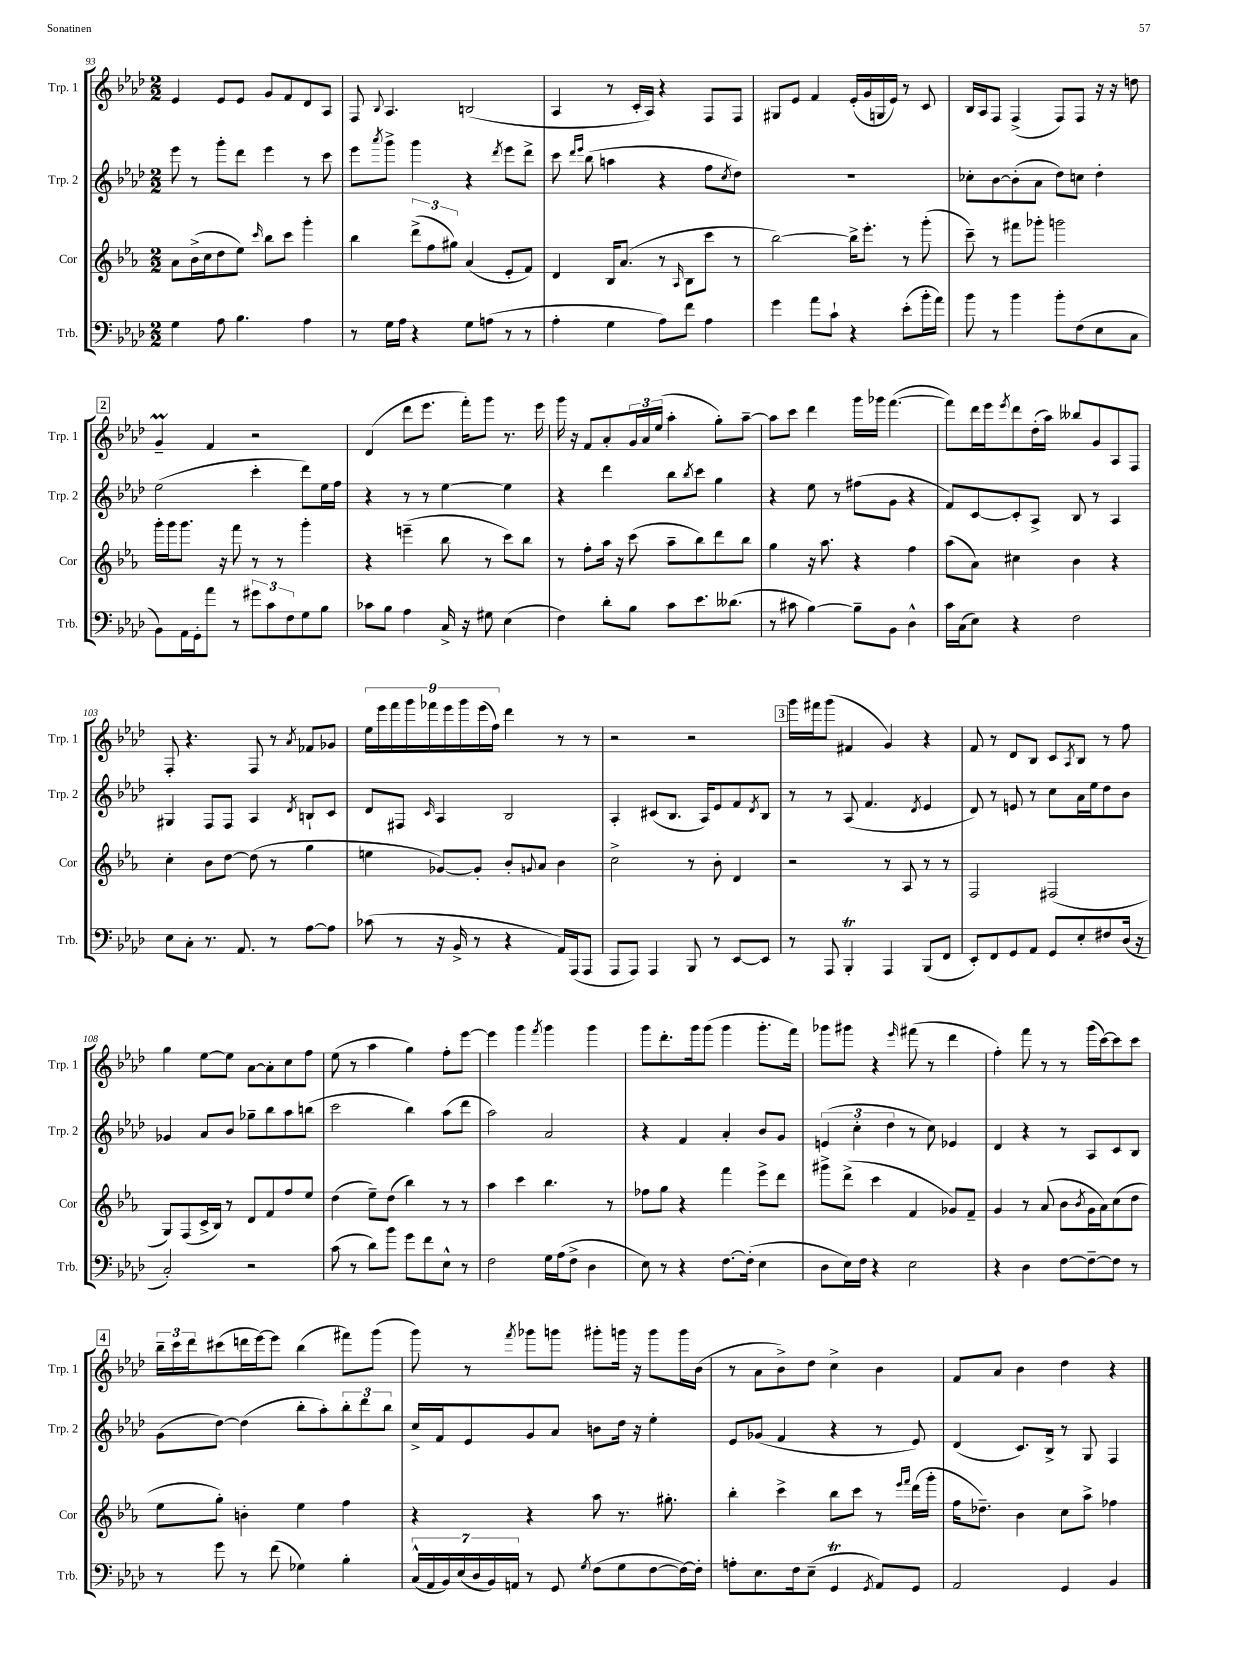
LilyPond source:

<<
\new StaffGroup <<
\new Staff = "s0" \with { instrumentName = "Trp. 1" shortInstrumentName = "Trp. 1" } {
    \clef treble \key aes \major \numericTimeSignature \time 2/2
    ees'4 ees'8 ees'8 g'8 f'8 des'8 aes8 |
    f8 \appoggiatura { bes8 } aes4. b2( |
    aes4 r8 c'16-. aes16) r4 f8 f8 |
    gis8 ees'8 f'4 ees'16-.( g'16 g16 ees'16) r8 c'8 |
    bes16 aes16 f8 f4->( f8) f8 r16 r16 d''8 |
    \mark \markup { \box "2" } g'4--\prall f'4 r2 |
    des'4( des'''8 ees'''8. f'''16-.) g'''8 r8. ees'''16 |
    g'''16 r16 f'8 aes'8-. \tuplet 3/2 { g'16 aes'16 ees''16( } aes''4-. g''8-.) aes''8~-- |
    aes''8 c'''8 des'''4 g'''16 ges'''16 f'''4.~( |
    f'''8) des'''16 ees'''16 \acciaccatura { ees'''8 } des'''8 des''16-.( aes''16) beses''8 g'8 aes8 f8 |
    f8-. r4. f8 r8 \acciaccatura { aes'8 } fes'8 ges'8 |
    \tuplet 9/8 { ees''16 ees'''16 f'''16 g'''16 fes'''16 ees'''16 g'''16 ees'''16( f''16) } des'''4 r8 r8 |
    r2 r2 |
    \mark \markup { \box "3" } g'''16 fis'''16 g'''8( fis'4 g'4) r4 |
    f'8 r8 des'8 bes8 c'8 \acciaccatura { aes8 } bes8 r8 f''8 |
    g''4 ees''8~ ees''8 aes'8~ aes'8-. c''8 f''8 |
    ees''8( r8 aes''4 g''4) f''8-. ees'''8~ |
    ees'''4 g'''4 \acciaccatura { f'''8 } g'''4 g'''4 |
    g'''8 des'''8.-. g'''16 g'''8( g'''4 g'''8.-. f'''16) |
    ges'''8 gis'''8 r4 \grace { ees'''16 } fis'''8( r8 des'''4 |
    f''4-.) f'''8 r8 r8 g'''16( c'''16~) c'''8 c'''8 |
    \mark \markup { \box "4" } \tuplet 3/2 { bes''16-- c'''16 des'''16 } cis'''8( d'''16 ees'''16~) ees'''8 bes''4( fis'''8) g'''8( |
    g'''8) r8 \acciaccatura { f'''8 } ges'''8 g'''8 gis'''8-. g'''16 r16 g'''8 g'''16 bes'16( |
    r8 aes'8 bes'8->) des''8 c''4-> bes'4 |
    f'8 aes'8 bes'4 des''4 r4 \bar "|." |
}
\new Staff = "s1" \with { instrumentName = "Trp. 2" shortInstrumentName = "Trp. 2" } {
    \clef treble \key aes \major \numericTimeSignature \time 2/2
    ees'''8 r8 g'''8-. des'''8 ees'''4 r8 c'''8 |
    ees'''8 \acciaccatura { aes'''8 } g'''8-> g'''4 r4 \acciaccatura { des'''8 } ees'''8 des'''8-> |
    c'''8 \grace { des'''16 ees'''16 } bes''8( a''4 r4 f''8 \acciaccatura { c''8 } des''8) |
    R1 |
    ces''8-. bes'8~ bes'8-.( aes'8 des''8) c''8 des''4-. |
    \mark \markup { \box "2" } ees''2( c'''4-. des'''8) ees''16 f''16 |
    r4 r8 r8 ees''4~ ees''4 |
    r4 des'''4 bes''8 \acciaccatura { bes''8 } c'''8 g''4 |
    r4 ees''8 r8 fis''8( g'8 r4 |
    f'8) c'8~ c'8-. aes8-> bes8 r8 aes4 |
    gis4 f8 f8 aes4 \acciaccatura { des'8 } b8-! c'8 |
    des'8 fis8 \grace { c'16 } aes4 bes2 |
    aes4-. cis'8( bes8. aes16) ees'8 f'8 \acciaccatura { des'8 } bes8 |
    \mark \markup { \box "3" } r8 r8 aes8( f'4. \acciaccatura { des'8 } ees'4 |
    des'8) r8 e'8 r8 c''8 aes'16 ees''16 des''8 bes'8 |
    ges'4 aes'8 bes'8 ges''8-- bes''8 aes''8 b''8( |
    c'''2 bes''4) aes''8( des'''8 |
    aes''2) aes'2 |
    r4 f'4 aes'4-. bes'8 g'8 |
    \tuplet 3/2 { e'4( c''4-. des''4 } r8 c''8) ees'4 |
    des'4 r4 r8 aes8 c'8 bes8 |
    \mark \markup { \box "4" } g'8( des''8~) des''4( bes''8-. aes''8-.) \tuplet 3/2 { bes''8-. des'''8 bes''8 } |
    c''16-> f'16 ees'8 g'8 aes'8 b'8 des''16 r16 ees''4-. |
    ees'8 ges'8( f'4 r4 r8 ees'8) |
    des'4( c'8.) bes16-> r8 g8 f4 \bar "|." |
}
\new Staff = "s2" \with { instrumentName = "Cor" shortInstrumentName = "Cor" } {
    \clef treble \key ees \major \numericTimeSignature \time 2/2
    aes'8 bes'16->( c''16 d''8 ees''8) \grace { c'''16 } bes''8 c'''8 g'''4-. |
    bes''4 \tuplet 3/2 { d'''8->( f''8 gis''8) } aes'4( ees'8-. f'8) |
    d'4 bes16 aes'8.( r8 \grace { aes16 } bes8 c'''8 r8 |
    bes''2~) bes''16-> ees'''8.-. r8 g'''8-.( |
    c'''8--) r8 fis'''8 ges'''8-. g'''2 |
    \mark \markup { \box "2" } g'''16-. g'''16 g'''8. r16 f'''8 r8 r8 g'''4-. |
    r4 e'''4--( bes''8 r8 c'''8) bes''8 |
    r8 f''8-. aes''16 r16 c'''8( aes''8-- bes''8) d'''8 bes''8 |
    g''4 r16 aes''8. r4 f''4 |
    aes''8( aes'8) cis''4 bes'4 r4 |
    c''4-. bes'8 d''8~ d''8( r8 g''4 |
    e''4 ges'8~) ges'8-. bes'8-. \appoggiatura { g'8 } aes'8 bes'4 |
    c''2-> r8 bes'8-. d'4 |
    \mark \markup { \box "3" } r2 r8 aes8 r8 r8 |
    f2 fis2( |
    g8) f8( c'16-> bes16) r8 d'8 f'8 f''8 ees''8 |
    d''4( ees''8--) d''8( bes''4) r8 r8 |
    aes''4 c'''4 bes''4. r8 |
    fes''8 g''8 r4 f'''4 ees'''8-> d'''8 |
    gis'''8-> d'''8->( c'''4 f'4 ges'8) f'8-- |
    g'4 r8 aes'8( bes'8 \acciaccatura { bes'8 } g'16 aes'16) c''8( d''8 |
    \mark \markup { \box "4" } ees''8 g''8-.) b'4-. ees''4 f''4 |
    r4 r4 aes''8 r8. gis''8.-. |
    bes''4-. c'''4-> bes''8 c'''8 r8 \grace { ees'''16 f'''16 } d'''16( g'''16-. |
    f''16 des''8.--) bes'4 c''8 aes''8-> fes''4 \bar "|." |
}
\new Staff = "s3" \with { instrumentName = "Trb." shortInstrumentName = "Trb." } {
    \clef bass \key aes \major \numericTimeSignature \time 2/2
    g4 aes8 bes4. aes4 |
    r8 g16 aes16 r4 g8 a8( r8 r8 |
    aes4-. g4 aes8) f'8 aes4 |
    g'4 aes'8 c'8-! r4 ees'8-.( bes'16-. aes'16) |
    bes'8 r8 bes'4 bes'8-. f8( ees8 c8 |
    \mark \markup { \box "2" } bes,8) aes,16 g,16-. aes'8 r8 \tuplet 3/2 { gis'8 c'8 f8 } g8 bes8 |
    ces'8 bes8 aes4 c16-> r16 gis8 ees4( |
    f4) des'8-. bes8 c'8 ees'8. deses'8.( |
    r8 cis'8 bes4~) bes8-- bes,8 des4-^ |
    c'16 c16( ees8) r4 f2 |
    ees8 c8-. r8. aes,8. r8 aes8~ aes8 |
    ces'8( r8 r16 bes,16-> r8 r4 aes,16) aes,,16( aes,,8 |
    aes,,8 aes,,8) aes,,4 bes,,8 r8 ees,8~ ees,8 |
    \mark \markup { \box "3" } r8 aes,,8 bes,,4-.\trill aes,,4 bes,,8( f,8 |
    ees,8-.) f,8 g,8 aes,8 g,8 ees8-. fis8 des16( r16 |
    c2-.) r2 |
    c'8( r8 des'8) bes'8 g'8 f'8 ees8-^ r8 |
    f2 g16 aes16( f8-> des4 |
    ees8) r8 r4 f8.~ f16-.( ees4 |
    des8 ees16) f16 r4 ees2 |
    r4 des4 f8~ f8~-- f8 r8 |
    \mark \markup { \box "4" } r8 g'8 r8 f'8( ges4) bes4-. |
    \tuplet 7/4 { c16-^( aes,16 bes,16) ees16( des16 bes,16) a,16 } r8 g,8 \acciaccatura { g8 } f8( g8 f8~ f16~) f16-. |
    a8-. ees8. f16 ees8--( g,4\trill \acciaccatura { g,8 } aes,8) g,8 |
    aes,2 g,4 bes,4 \bar "|." |
}
>>
>>
\layout { \context { \Score currentBarNumber = #93 } }
